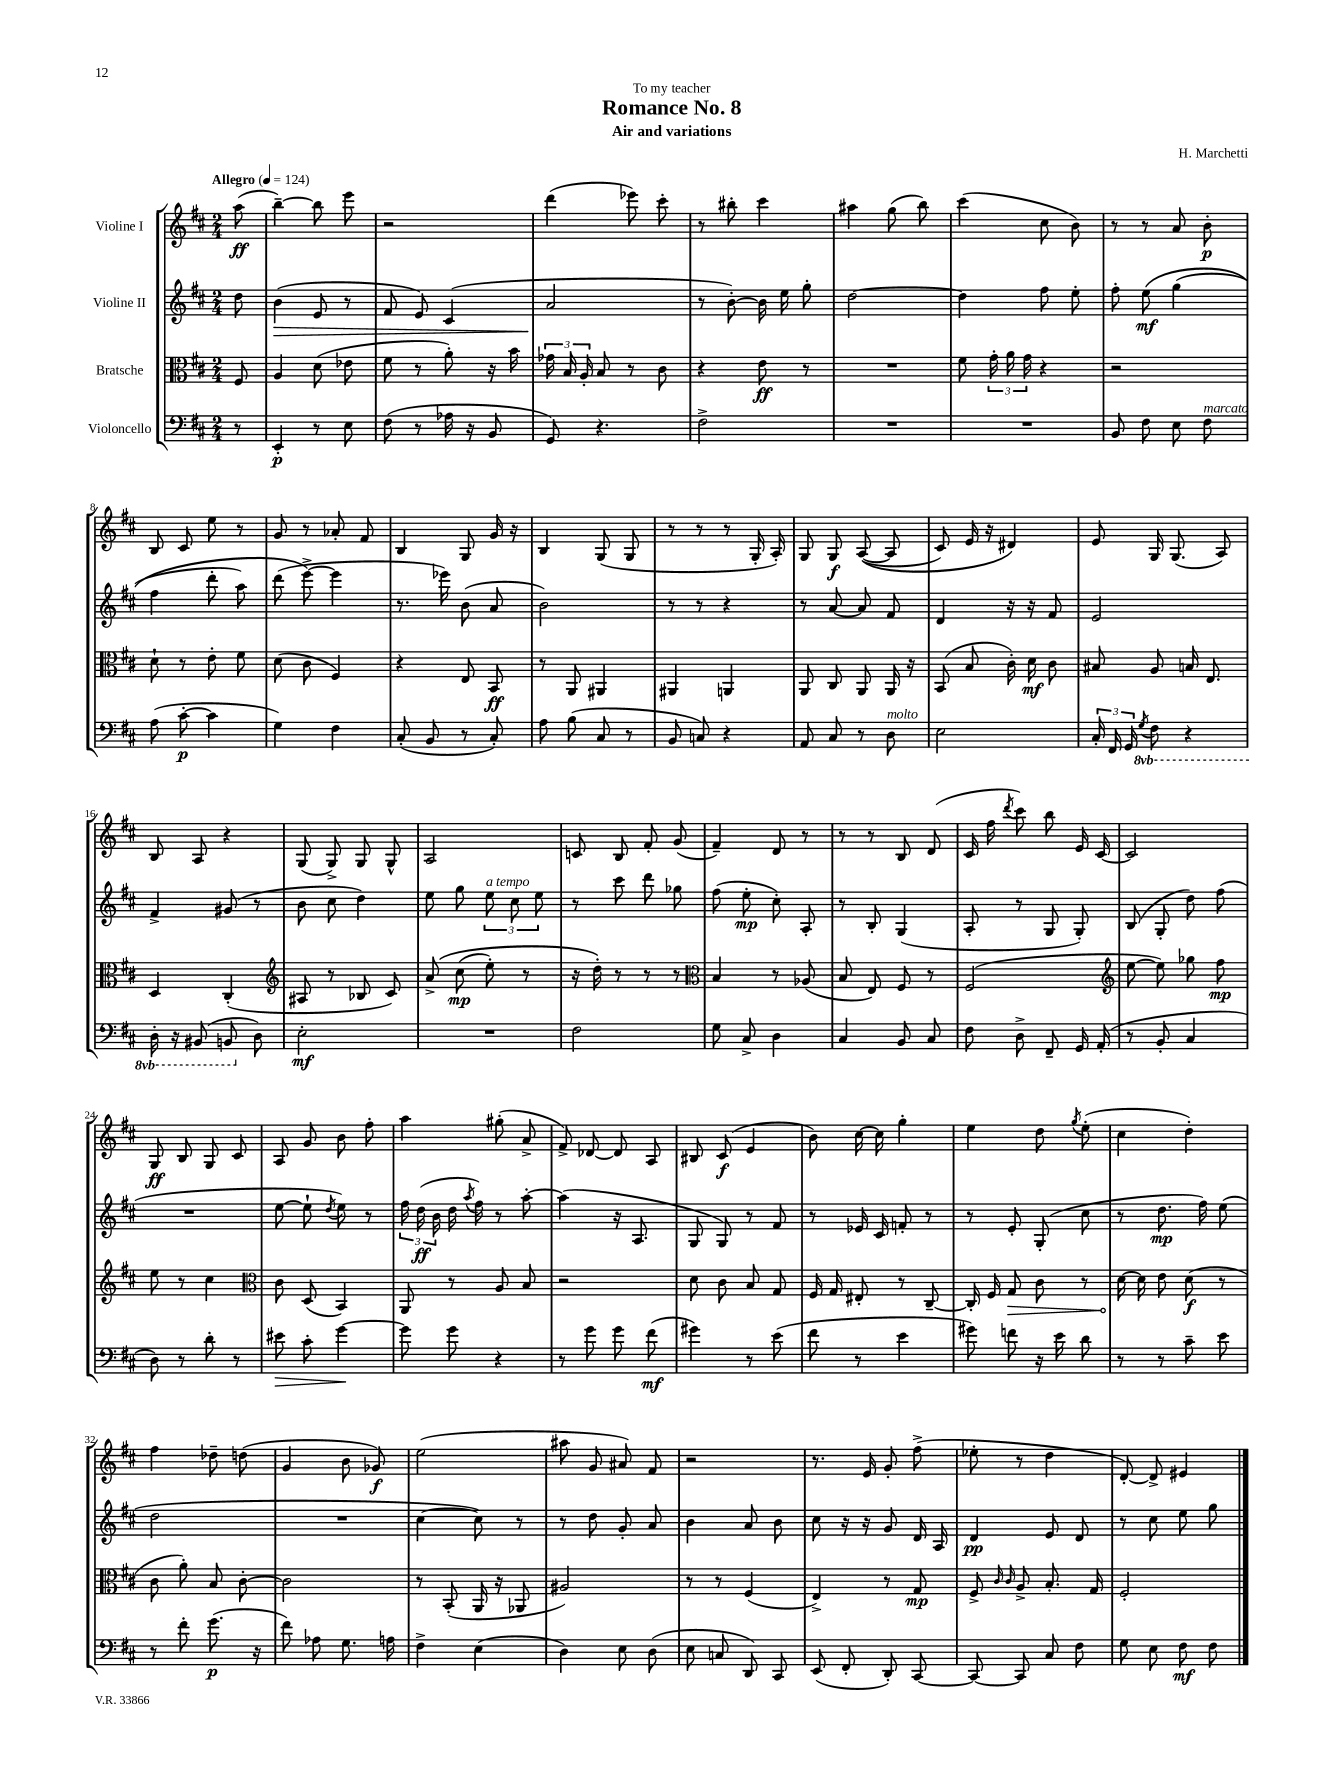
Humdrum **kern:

**kern	**kern	**kern	**kern
*staff4	*staff3	*staff2	*staff1
*clefF4	*clefC3	*clefG2	*clefG2
*k[f#c#]	*k[f#c#]	*k[f#c#]	*k[f#c#]
*M2/4	*M2/4	*M2/4	*M2/4
*MM124	*MM124	*MM124	*MM124
8r	8F#	8dd	(8aa
=	=	=	=
4EE'	4A	(4b	[4bb~)
8r	(8d	8e	8bb]
8E	8e-	8r	8eee
=	=	=	=
(8F#	8f#	8f#	2r
8r	8r	8e)	.
16A-	8a')	(4c#	.
16r	.	.	.
8BB	16r	.	.
.	16b	.	.
=	=	=	=
8GG)	24g-	2a	(4ddd
.	24B	.	.
.	24A'	.	.
4.r	8B	.	.
.	8r	.	8eee-)
.	8c#	.	8ccc#'
=	=	=	=
2F#^	4r	8r	8r
.	.	[8b')	8bb#'
.	8e	16b]	4ccc#
.	.	16ee	.
.	8r	8gg'	.
=	=	=	=
2r	2r	[2dd	4aa#
.	.	.	(8gg
.	.	.	8bb)
=	=	=	=
2r	8f#	4dd]	(4ccc#
.	24g'	.	.
.	24a	.	.
.	24g	.	.
.	4r	8ff#	8cc#
.	.	8ee'	8b)
=	=	=	=
8BB	2r	8ff#'	8r
8F#	.	&(8ee	8r
8E	.	(4gg	8a
8F#	.	.	8b'
=	=	=	=
(8A	8d`	4ff#	8B
[8c#'	8r	.	8c#
4c#]	8e'	8ddd'	8ee
.	8f#	8aa)	8r
=	=	=	=
4G)	(8d	(8ddd	8g
.	8c#	[8eee^&)	8r
4F#	4F#)	4eee]	8a-'
.	.	.	8f#
=	=	=	=
(8C#'	4r	8.r	4B
8BB	.	.	.
.	.	16eee-)	.
8r	8E	(8b	8G
8C#')	8BB	8a	16g
.	.	.	16r
=	=	=	=
8A	8r	2b)	4B
(8B	8AA	.	.
8C#	4AA#	.	(8G
8r	.	.	8G
=	=	=	=
8BB	4AA#	8r	8r
8C)	.	8r	8r
4r	4AA	4r	8r
.	.	.	16G'
.	.	.	16A')
=	=	=	=
8AA	8AA	8r	8G
8C#	8C#	[8a	8G
8r	8AA	8a]	&(([8A
8D	16AA	8f#	8A]
.	16r	.	.
=	=	=	=
2E	(8BB	4d	8c#)
.	8B	.	16e
.	.	.	16r
.	16c#')	16r	4d#&)
.	16d	16r	.
.	8c#	8f#	.
=	=	=	=
24C#'	8B#	2e	8e
24FF#	.	.	.
24GG	.	.	.
8qGG	.	.	.
8FF#	8A	.	16G
.	.	.	(8.G
4r	16B	.	.
.	8.E	.	.
.	.	.	8A)
=	=	=	=
16DD'	4D	4f#^	8B
16r	.	.	.
(8BBB#	.	.	8A
8BBB	(4C#'	(8g#	4r
8D)	.	8r	.
=	=	=	=
*	*clefG2	*	*
2E'	8A#	8b	(8G
.	8r	8cc#	8G^)
.	8B-	4dd)	8G
.	8c#)	.	8G^^
=	=	=	=
2r	&(8a^	8ee	2A
.	(8cc#	8gg	.
.	8ee')	12ee	.
.	.	12cc#	.
.	8r	.	.
.	.	12ee	.
=	=	=	=
2F#	16r	8r	8c
.	16dd'&)	.	.
.	8r	8ccc#	8B
.	8r	8ddd	8f#'
.	8r	8gg-	(8g
=	=	=	=
*	*clefC3	*	*
8G	4B	(8ff#	4f#~)
8C#^	.	8ee'	.
4D	8r	8cc#')	8d
.	(8A-	8A'	8r
=	=	=	=
4C#	8B	8r	8r
.	8E)	8B'	8r
8BB	8F#	(4G	8B
8C#	8r	.	(8d
=	=	=	=
8F#	(2F#	8A'	16c#
.	.	.	16ff#
.	.	.	8qddd
8D^	.	8r	8ccc#)
8FF#~	.	8G	8bb
16GG	.	8G')	16e
(16AA'	.	.	[16c#
=	=	=	=
*	*clefG2	*	*
8r	[8ee	(8B	2c#]
8BB'	8ee])	8G'	.
4C#	8gg-	8dd)	.
.	8ff#	(8ff#	.
=	=	=	=
8D)	8ee	2r	8G
8r	8r	.	8B
8d'	4cc#	.	8G
8r	.	.	8c#
=	=	=	=
*	*clefC3	*	*
8e#	8c#	[8ee	8A
8c#'	(8D	8ee`]	8g
.	.	8qdd	.
[4g	4BB)	8ee)	8b
.	.	8r	8ff#'
=	=	=	=
8g]	8AA	24ff#	4aa
.	.	(24dd	.
.	.	24b	.
8g	8r	16dd	.
.	.	8qaa	.
.	.	16ff#)	.
4r	8A	8r	(8gg#'
.	8B	[8aa'	8a^
=	=	=	=
8r	2r	(4aa]	8f#^)
8g	.	.	[8d-
8g	.	16r	8d-]
.	.	8.A	.
(8f#	.	.	8A
=	=	=	=
4g#)	8d	8G	8B#
.	8c#	8G)	(8c#
8r	8B	8r	4e
(8e	8G	8f#	.
=	=	=	=
8f#	16F#	8r	8b)
.	16G	.	.
8r	8E#'	16e-	[16cc#
.	.	16c#	16cc#]
4e	8r	8f'	4gg'
.	[8C#~	8r	.
=	=	=	=
8g#)	16C#']	8r	4ee
.	16F#	.	.
8f	8G	8e'	.
16r	8c#	(8G'	8dd
16e	.	.	.
.	.	.	8qgg
8d	8r	8cc#	(8ee'
=	=	=	=
8r	[16d	8r	4cc#
.	16d]	.	.
8r	8e	8.dd	.
8c#~	(8d	.	4dd')
.	.	16ff#)	.
8e	8r	(8ee	.
=	=	=	=
8r	8c#	2dd	4ff#
8f#'	8a')	.	.
(8.g	8B	.	8dd-~
.	[8c#'	.	(8dd
16r	.	.	.
=	=	=	=
8f#)	2c#]	2r	4g
8A-	.	.	.
8.G	.	.	8b
.	.	.	8g-)
16A	.	.	.
=	=	=	=
4F#^	8r	[4cc#	(2ee
.	(8BB'	.	.
(4E	16AA	8cc#])	.
.	16r	.	.
.	8AA-	8r	.
=	=	=	=
4D)	2A#)	8r	8aa#
.	.	8dd	8g
8E	.	8g'	8a#)
(8D	.	8a	8f#
=	=	=	=
8E	8r	4b	2r
8C	8r	.	.
8DD)	(4F#	8a	.
8CC#	.	8b	.
=	=	=	=
(8EE	4E^)	8cc#	8.r
8FF#'	.	16r	.
.	.	16r	16e
8DD')	8r	8g	8g'
[8CC#	8G	16d	(8ff#^
.	.	16A	.
=	=	=	=
8CC#_	8F#^	4d	8ee-'
.	16qqc#	.	.
.	16qqc#	.	.
8CC#]	8A^	.	8r
8C#	8.B'	8e	4dd
8F#	.	8d	.
.	16G	.	.
=	=	=	=
8G	2F#'	8r	[8d')
8E	.	8cc#	8d^]
8F#	.	8ee	4e#
8F#	.	8gg	.
==	==	==	==
*-	*-	*-	*-
